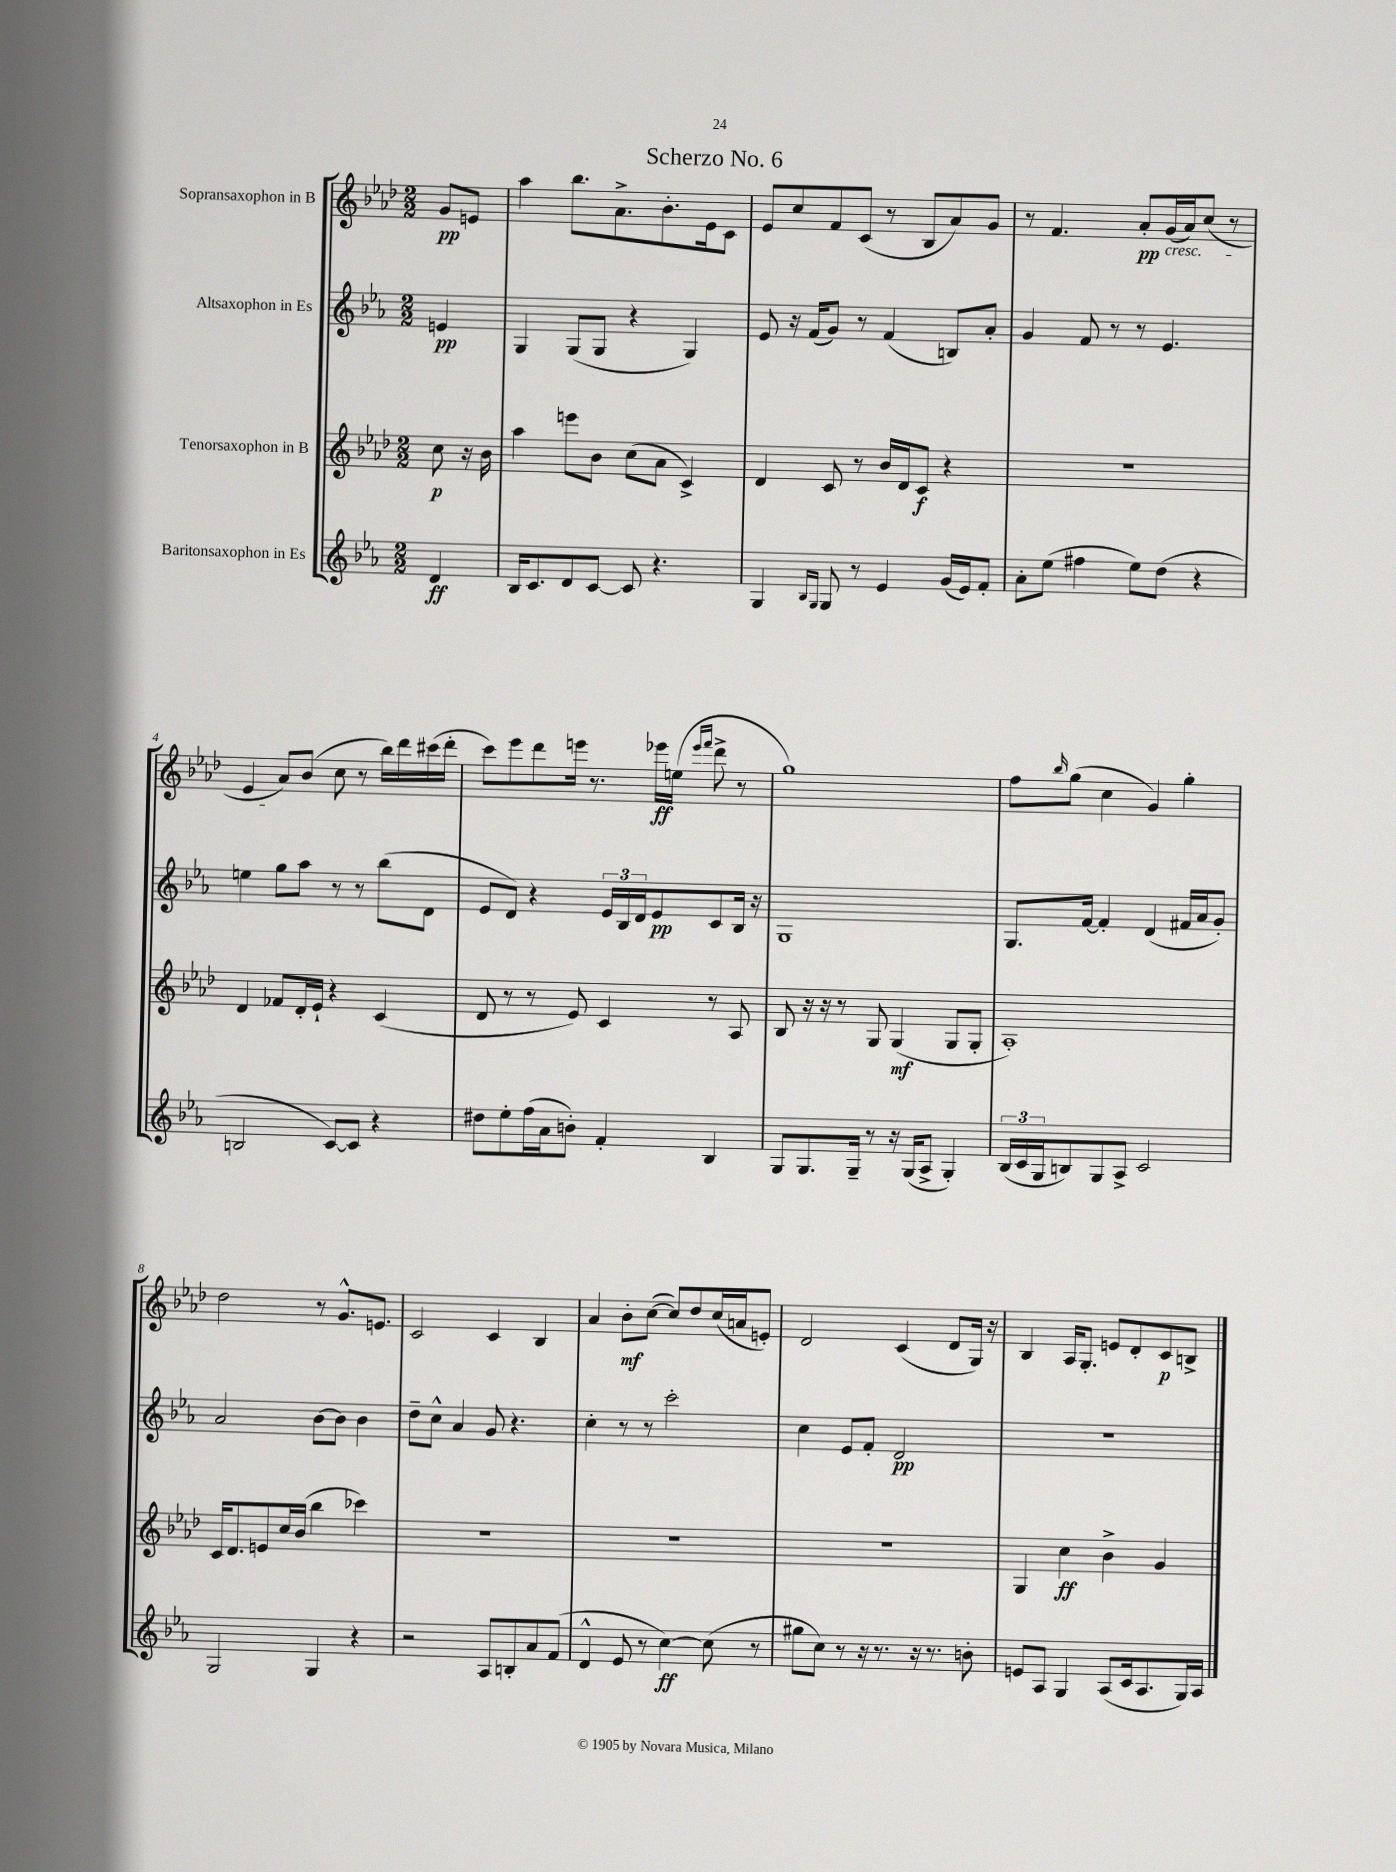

**kern	**dynam	**kern	**dynam	**kern	**dynam	**kern	**dynam
*part4	*part4	*part3	*part3	*part2	*part2	*part1	*part1
*staff4	*staff4	*staff3	*staff3	*staff2	*staff2	*staff1	*staff1
*I"Baritonsaxophon in Es	*	*I"Tenorsaxophon in B	*	*I"Altsaxophon in Es	*	*I"Sopransaxophon in B	*
*clefG2	*	*clefG2	*	*clefG2	*	*clefG2	*
*k[b-e-a-]	*	*k[b-e-a-d-]	*	*k[b-e-a-]	*	*k[b-e-a-d-]	*
*M2/2	*	*M2/2	*	*M2/2	*	*M2/2	*
=	=	=	=	=	=	=	=
4d/	ff	8cc\	p	4en/	pp	8g/L	pp
.	.	16r	.	.	.	8en/J	.
.	.	16b-\	.	.	.	.	.
=1	=1	=1	=1	=1	=1	=1	=1
16B-/KL	.	4aa-\	.	4G/	.	4aa-\	.
8.c/	.	.	.	.	.	.	.
8d/	.	8eeen\L	.	(8G/L	.	8.bb-\L	.
[8c/J	.	8b-\J	.	8G/J	.	.	.
.	.	.	.	.	.	8.a-^\	.
8c/]	.	(8cc\L	.	4r	.	.	.
4.r	.	8a-\J	.	.	.	8.b-'\	.
.	.	4c^/)	.	4G/)	.	.	.
.	.	.	.	.	.	16e-\k	.
.	.	.	.	.	.	8c\J	.
=2	=2	=2	=2	=2	=2	=2	=2
4G/	.	4d-/	.	8e-/	.	8e-/L	.
.	.	.	.	16r	.	8cc/	.
.	.	.	.	(16f/KL	.	.	.
16qqB-/LL	.	.	.	.	.	.	.
16qqG/JJ	.	.	.	.	.	.	.
8G/	.	8c/	.	8g/J)	.	8f/	.
8r	.	8r	.	8r	.	(8c/J	.
4e-/	.	16b-/LL	.	(4f/	.	8r	.
.	.	16d-/J	.	.	.	.	.
.	.	8c/J	f	.	.	8B-/L	.
(16g/LL	.	4r	.	8Bn/L)	.	8a-/)	.
16e-/J)	.	.	.	.	.	.	.
8f'/J	.	.	.	8a-'/J	.	8g/J	.
=3	=3	=3	=3	=3	=3	=3	=3
8a-'\L	.	1r	.	4g/	.	8r	.
(8ee-\J	.	.	.	.	.	4.f/	.
4ff#X\	.	.	.	8f/	.	.	.
.	.	.	.	8r	.	.	.
8ee-\L)	.	.	.	8r	.	8a-'/L	pp
!	!	!	!	!	!	!LO:TX:b:i:t=cresc.	!
(8dd\J	.	.	.	4.e-/	.	(16g/L	.
.	.	.	.	.	.	16a-/J)	.
4r	.	.	.	.	.	(8cc/J	.
.	.	.	.	.	.	8r	.
!!LO:LB:g=z
=4	=4	=4	=4	=4	=4	=4	=4
2Bn/	.	4d-/	.	4een\	.	4e-/	.
.	.	8f-X/L	.	8gg\L	.	8a-/L)	.
.	.	16d-'/L	.	8aa-\J	.	(8b-/J	.
.	.	16e-`/JJ	.	.	.	.	.
[8c/L)	.	4r	.	8r	.	8cc\	.
8c/J]	.	.	.	8r	.	8r	.
4r	.	(4c/	.	(8bb-\L	.	16bb-\LL)	.
.	.	.	.	.	.	16ddd-\	.
.	.	.	.	8d\J	.	(16ccc#X\	.
.	.	.	.	.	.	16ddd-'\JJ	.
=5	=5	=5	=5	=5	=5	=5	=5
8dd#X\L	.	8d-/	.	8e-/L	.	8ccc\L)	.
8ee-'\	.	8r	.	8d/J)	.	8eee-\	.
(16ff\L	.	8r	.	4r	.	8ddd-\	.
16a-\J	.	.	.	.	.	.	.
8bn'\J)	.	8e-/)	.	.	.	16eeen\Jk	.
.	.	.	.	.	.	8.r	.
4f'/	.	4c/	.	24e-/LL	.	.	.
.	.	.	.	24B-/	.	.	.
.	.	.	.	24d/J	.	.	.
.	.	.	.	8e-/	pp	16eee-X\LL	ff
.	.	.	.	.	.	(16een\JJ	.
.	.	.	.	.	.	16qqeee-/LL	.
.	.	.	.	.	.	16qqfff/JJ	.
4B-/	.	8r	.	8c/	.	8ddd-^\	.
.	.	8A-/	.	16B-/Jk	.	8r	.
.	.	.	.	16r	.	.	.
=6	=6	=6	=6	=6	=6	=6	=6
8G/L	.	8B-/	.	1G	.	1gg)	.
8.G/	.	16r	.	.	.	.	.
.	.	16r	.	.	.	.	.
.	.	8r	.	.	.	.	.
16G~/Jk	.	.	.	.	.	.	.
8r	.	8G/	.	.	.	.	.
16r	.	(4G/	mf	.	.	.	.
(16G/KL	.	.	.	.	.	.	.
8A-^/J	.	.	.	.	.	.	.
4G'/)	.	8G/L	.	.	.	.	.
.	.	8G'/J	.	.	.	.	.
=7	=7	=7	=7	=7	=7	=7	=7
(24B-/LL	.	1A-')	.	8.G/L	.	8ff\L	.
24c/	.	.	.	.	.	.	.
24G/J	.	.	.	.	.	.	.
.	.	.	.	.	.	16qqbb-/	.
8Bn/)	.	.	.	.	.	(8gg\J	.
.	.	.	.	[16f/Jk	.	.	.
8G/	.	.	.	4f'/]	.	4cc\	.
8A-^/J	.	.	.	.	.	.	.
2c/	.	.	.	(4d/	.	4g/)	.
.	.	.	.	16f#X/LL	.	4gg'\	.
.	.	.	.	16a-/J	.	.	.
.	.	.	.	8g'/J)	.	.	.
!!LO:LB:g=z
=8	=8	=8	=8	=8	=8	=8	=8
2G/	.	16c/KL	.	2a-/	.	2dd-\	.
.	.	8.d-/	.	.	.	.	.
.	.	8en/	.	.	.	.	.
.	.	16cc/L	.	.	.	.	.
.	.	(16b-/JJ	.	.	.	.	.
4G/	.	4bb-\	.	[8b-\L	.	8r	.
.	.	.	.	8b-\J]	.	8.g^^/L	.
4r	.	4ccc-X\)	.	4b-\	.	.	.
.	.	.	.	.	.	8.en/J	.
=9	=9	=9	=9	=9	=9	=9	=9
2r	.	1r	.	8dd~\L	.	2c/	.
.	.	.	.	8cc^^\J	.	.	.
.	.	.	.	4a-/	.	.	.
8A-/L	.	.	.	8g/	.	4c/	.
8Bn'/	.	.	.	4.r	.	.	.
8a-/	.	.	.	.	.	4B-/	.
(8f/J	.	.	.	.	.	.	.
=10	=10	=10	=10	=10	=10	=10	=10
4d^^/	.	1r	.	4cc'\	.	4a-/	.
8e-/	.	.	.	8r	.	8b-'\L	mf
8r	.	.	.	8r	.	([8cc\J	.
[4cc\)	ff	.	.	2ccc'\	.	8cc/L])	.
.	.	.	.	.	.	8dd-/	.
(8cc\]	.	.	.	.	.	(16cc/L	.
.	.	.	.	.	.	16an/J	.
8r	.	.	.	.	.	8en'/J)	.
=11	=11	=11	=11	=11	=11	=11	=11
8gg#X\L	.	1r	.	4cc\	.	2d-/	.
8cc\J)	.	.	.	.	.	.	.
8r	.	.	.	8e-/L	.	.	.
16r	.	.	.	8f'/J	.	.	.
8.r	.	.	.	.	.	.	.
.	.	.	.	2d/	pp	(4c/	.
16r	.	.	.	.	.	.	.
8.r	.	.	.	.	.	.	.
.	.	.	.	.	.	8d-/L	.
8bn'\	.	.	.	.	.	16G/Jk)	.
.	.	.	.	.	.	16r	.
=12	=12	=12	=12	=12	=12	=12	=12
8en/L	.	4G/	.	1r	.	4B-/	.
8A-/J	.	.	.	.	.	.	.
4G/	.	4cc\	ff	.	.	16A-/KL	.
.	.	.	.	.	.	8.G'/J	.
(8A-/L	.	4b-^\	.	.	.	8en/L	.
16c/k	.	.	.	.	.	8d-'/	.
8.A-/	.	.	.	.	.	.	.
.	.	4g/	.	.	.	8c/	p
16G/L)	.	.	.	.	.	8Bn^/J	.
16A-/JJ	.	.	.	.	.	.	.
==	==	==	==	==	==	==	==
*-	*-	*-	*-	*-	*-	*-	*-
